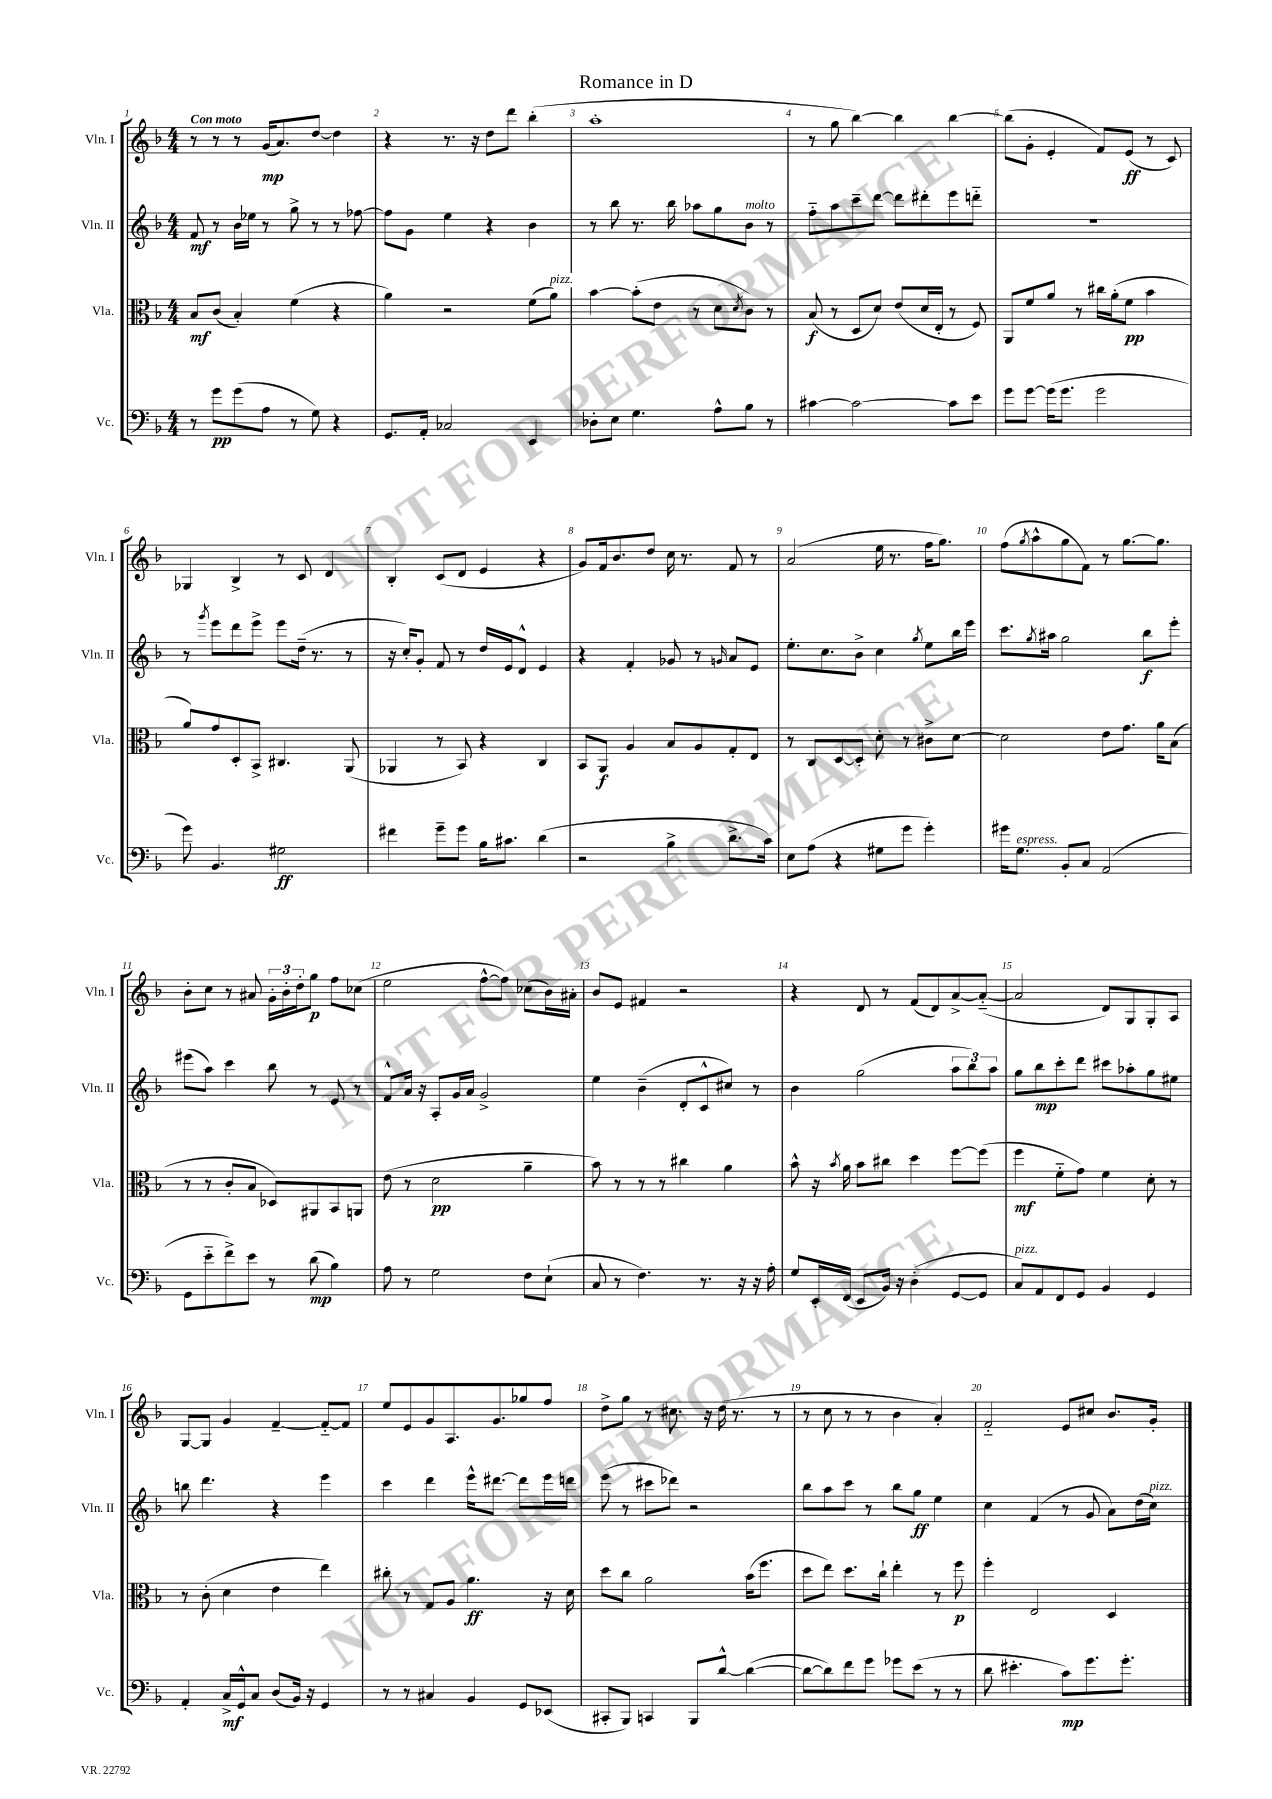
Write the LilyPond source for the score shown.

\header { title = "Romance in D" }
<<
\new StaffGroup <<
\new Staff = "s0" \with { instrumentName = "Vln. I" shortInstrumentName = "Vln. I" } {
    \clef treble \key f \major \numericTimeSignature \time 4/4 \tempo "Con moto"
    r8 r8 r8 g'16\mp( a'8.) d''8~ d''4 |
    r4 r8. r16 d''8 d'''8 bes''4-.( |
    a''1-. |
    r8 g''8 bes''4~) bes''4 bes''4~ |
    bes''8( g'8-. e'4-. f'8) e'8\ff( r8 c'8) |
    ges4 bes4-> r8 c'8 d'4 |
    bes4-. c'8( d'8 e'4 r4 |
    g'8) f'16 bes'8. d''8 c''16 r8. f'8 r8 |
    a'2( e''16 r8. f''16 g''8.) |
    f''8( \acciaccatura { g''8 } a''8-^ g''8 f'8) r8 g''8.~ g''8. |
    bes'8-. c''8 r8 ais'8 \tuplet 3/2 { g'16-. bes'16-. d''16-. } g''8\p f''8 ces''8( |
    e''2 f''8~-^ f''8) ces''8( bes'16) ais'16-. |
    bes'8 e'8 fis'4 r2 |
    r4 d'8 r8 f'8( d'8) a'8~-> a'8~-_( |
    a'2 d'8) g8 g8-. a8 |
    g8~ g8 g'4 f'4~-- f'8~-_ f'8 |
    e''8 e'8 g'8 a8. g'8. ges''8 f''8 |
    d''8-> g''8 r8 cis''8. r16 d''16( r8. r8 |
    r8 c''8 r8 r8 bes'4 a'4-.) |
    f'2-_ e'8 cis''8 bes'8. g'16-. \bar "|." |
}
\new Staff = "s1" \with { instrumentName = "Vln. II" shortInstrumentName = "Vln. II" } {
    \clef treble \key f \major \numericTimeSignature \time 4/4
    f'8\mf r8 bes'16 ees''16 r8 g''8-> r8 r8 fes''8~ |
    fes''8 g'8 e''4 r4 bes'4 |
    r8 bes''8 r8. bes''16 aes''8 g''8 bes'8^\markup { \italic "molto" } r8 |
    f''8-_ a''8 c'''8-- d'''8~ d'''8 dis'''8-. e'''8 d'''8-_ |
    R1 |
    r8 \acciaccatura { g'''8 } e'''8 d'''8 e'''8-> e'''8 d''16--( r8. r8 |
    r16 c''16-.) g'8-. f'8 r8 d''16 e'16 d'8-^ e'4 |
    r4 f'4-. ges'8 r8 \grace { g'16 } a'8 e'8 |
    e''8.-. c''8. bes'8-> c''4 \acciaccatura { g''8 } e''8 bes''16 e'''16 |
    c'''8. \acciaccatura { g''8 } ais''16 g''2 bes''8\f e'''8-. |
    eis'''8( a''8) c'''4 bes''8 r8 e'8 r8 |
    f'8-^ a'16 r16 a8-. g'16 a'16 g'2-> |
    e''4 bes'4--( d'8-. c'8-^ cis''8) r8 |
    bes'4 g''2( \tuplet 3/2 { a''8 bes''8) a''8 } |
    g''8 bes''8\mp c'''8-. d'''8 cis'''8 aes''8-. g''8 eis''8 |
    b''8 d'''4. r4 e'''4 |
    c'''4 d'''4 e'''16-^ dis'''8.~ dis'''8 e'''16 d'''16 |
    e'''8( r8 cis'''8 des'''8) r2 |
    bes''8 a''8 c'''8 r8 bes''8 g''8\ff e''4 |
    c''4 f'4( r8 g'8 a'8) d''16( c''16^\markup { \italic "pizz." }) \bar "|." |
}
\new Staff = "s2" \with { instrumentName = "Vla." shortInstrumentName = "Vla." } {
    \clef alto \key f \major \numericTimeSignature \time 4/4
    bes8\mf c'8( bes4-.) f'4( r4 |
    a'4) r2 f'8( a'8^\markup { \italic "pizz." }) |
    bes'4~ bes'8-.( e'8 r8 d'8 \acciaccatura { d'8 } c'8) r8 |
    bes8\f( r8 d8 d'8) e'8( d'16 e16-. r8 f8) |
    a,8 f'8 a'8 r8 cis''16 a'16-.( f'8\pp bes'4 |
    a'8) g'8 d8-. bes,8-> cis4. a,8( |
    aes,4 r8 bes,8) r4 c4 |
    bes,8 a,8\f a4 bes8 a8 g8-. e8 |
    r8 c8 d8~ d8-. d'8-. r8 cis'8-> d'8~ |
    d'2 e'8 g'8. a'16 bes8( |
    r8 r8 c'8-. bes8 des8) ais,8 bes,8 a,8 |
    e'8( r8 d'2\pp a'4-- |
    bes'8) r8 r8 r8 cis''4 a'4 |
    bes'8-^ r16 \acciaccatura { bes'8 } a'16 bes'8 cis''8 d''4 f''8~ f''8( |
    f''4\mf f'8-_ g'8) f'4 d'8-. r8 |
    r8 c'8-.( d'4 e'4 e''4) |
    cis''8-. r8 g8 a8 a'4.\ff r16 d'16 |
    d''8 c''8 a'2 bes'16( f''8. |
    d''8 e''8) d''8. c''16-! e''4-. r8 f''8\p |
    f''4-. e2 d4 \bar "|." |
}
\new Staff = "s3" \with { instrumentName = "Vc." shortInstrumentName = "Vc." } {
    \clef bass \key f \major \numericTimeSignature \time 4/4
    r8 g'8\pp g'8( a8 r8 g8) r4 |
    g,8. a,16-. ces2 e,4 |
    des8-. e8 g4. a8-^ bes8 r8 |
    cis'4~ cis'2~ cis'8 e'8 |
    g'8 g'8~ g'16( g'8. g'2 |
    g'8) bes,4. gis2\ff |
    fis'4 g'8-- g'8 bes16 cis'8. d'4( |
    r2 bes4-> d'8.-> c'16) |
    e8 a8( r4 gis8 g'8 g'4-.) |
    gis'16 g8.^\markup { \italic "espress." } bes,8-. c8 a,2( |
    g,8 e'8-_ f'8->) e'8 r8 d'8\mp( bes4) |
    a8 r8 g2 f8 e8-!( |
    c8 r8 f4.) r8. r16 r16 a16-. |
    g8 e,16-. f,16( e,8 bes,16) r16 d4-.( g,8~ g,8 |
    c8^\markup { \italic "pizz." }) a,8 f,8 g,8 bes,4 g,4 |
    a,4-. c16->\mf g,16-^ c8 d8( bes,16) r16 g,4 |
    r8 r8 cis4 bes,4 g,8 ees,8( |
    cis,8-. bes,,8) c,4 bes,,8 d'8~-^ d'4~( |
    d'8~ d'8) f'8 g'8 ges'8 e'8( r8 r8 |
    d'8 eis'4.-. c'8\mp) g'8. g'8.-. \bar "|." |
}
>>
>>
\layout { \context { \Score \override BarNumber.break-visibility = ##(#f #t #t) barNumberVisibility = #all-bar-numbers-visible } }
